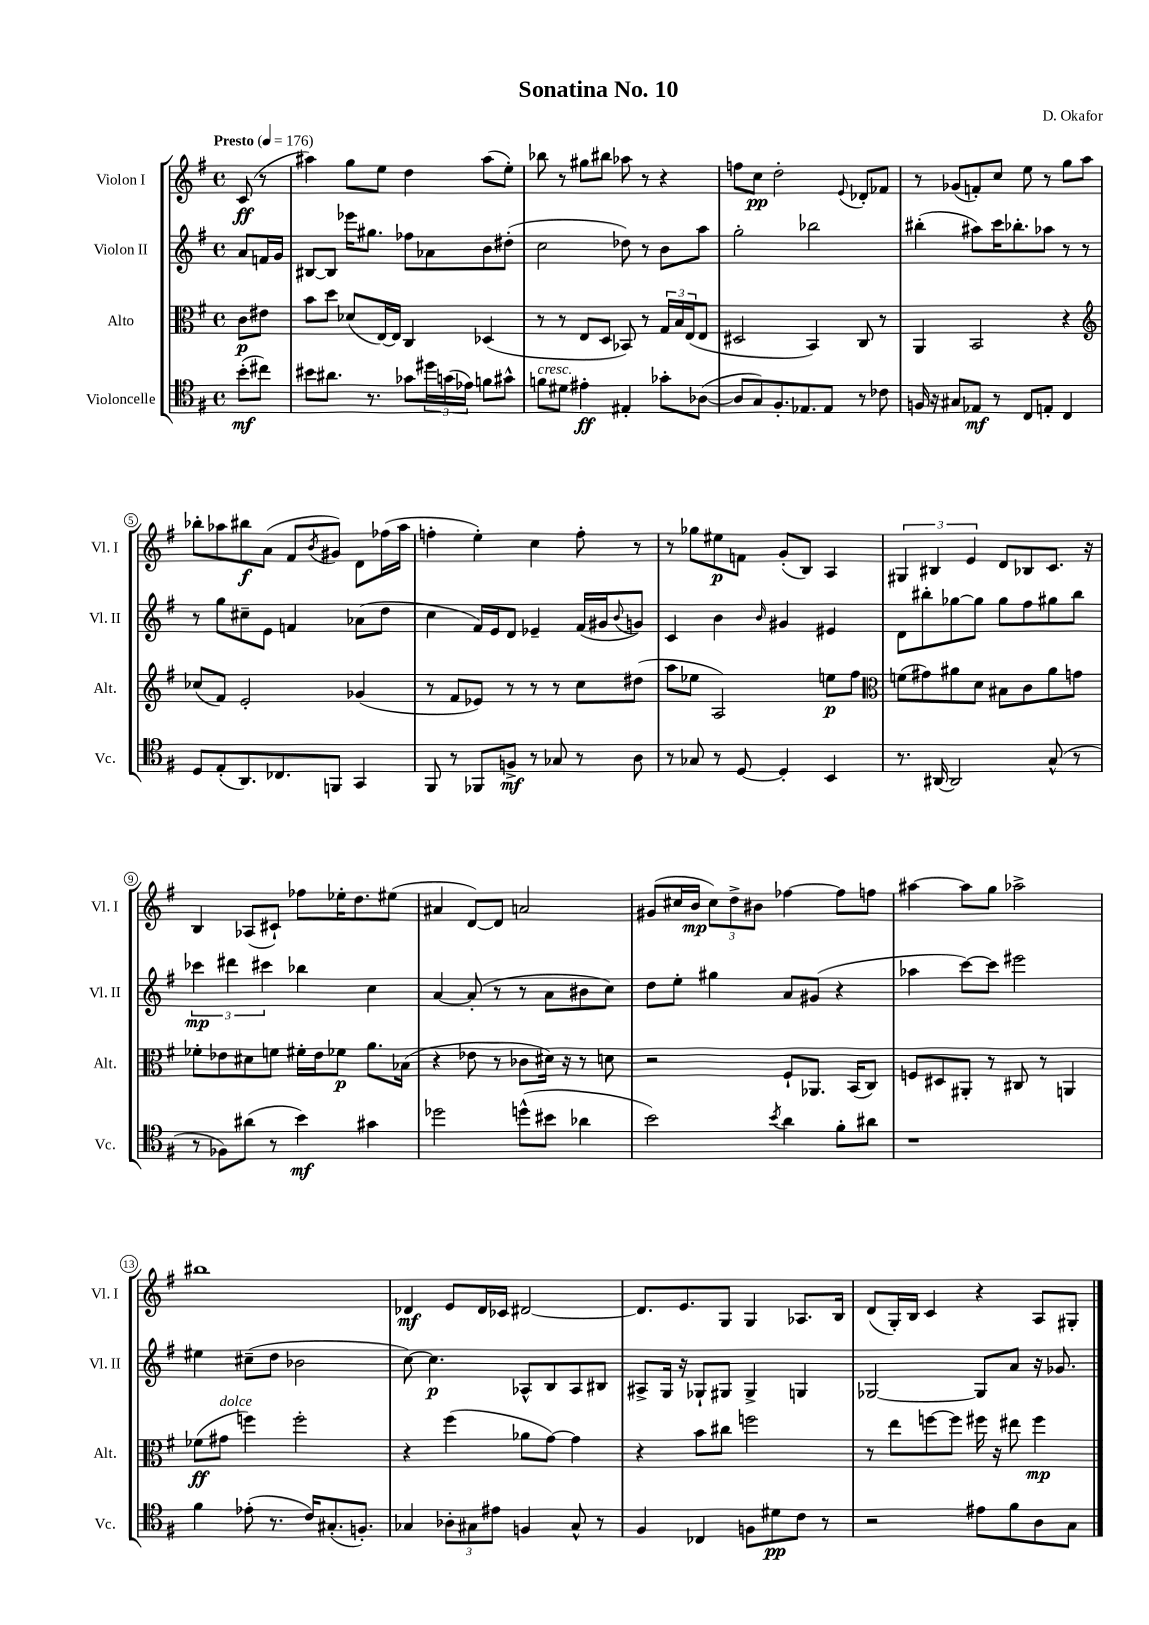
\header { title = "Sonatina No. 10" composer = "D. Okafor" }
<<
\new StaffGroup <<
\new Staff = "s0" \with { instrumentName = "Violon I" shortInstrumentName = "Vl. I" } {
    \clef treble \key g \major \defaultTimeSignature \time 4/4 \partial 4 \tempo "Presto" 4 = 176
    c'8\ff( r8 |
    ais''4) g''8 e''8 d''4 ais''8( e''8-.) |
    bes''8 r8 gis''8 bis''8 aes''8 r8 r4 |
    f''8 c''8\pp d''2-. \appoggiatura { e'8 } des'8-. fes'8 |
    r8 ges'8( f'8-.) c''8 e''8 r8 g''8 a''8 |
    bes''8-. aes''8 bis''8\f a'8( fis'8 \acciaccatura { b'8 } gis'8) d'8 fes''16( aes''16 |
    f''4-. e''4-.) c''4 f''8-. r8 |
    r8 ges''8 eis''8\p f'8 g'8-.( b8) a4 |
    \tuplet 3/2 { gis4 bis4 e'4 } d'8 bes8 c'8. r16 |
    b4 aes8( cis'8-!) fes''8 ees''16-. d''8. eis''8( |
    ais'4 d'8~) d'8 a'2 |
    gis'8( cis''16 b'16\mp \tuplet 3/2 { cis''8) d''8-> bis'8 } fes''4~ fes''8 f''8 |
    ais''4~ ais''8 g''8 aes''2-> |
    bis''1 |
    des'4\mf e'8 des'16 ces'16 dis'2~ |
    dis'8. e'8. g8 g4 aes8. b16 |
    d'8( g16-.) b16 c'4 r4 a8 gis8-. \bar "|." |
}
\new Staff = "s1" \with { instrumentName = "Violon II" shortInstrumentName = "Vl. II" } {
    \clef treble \key g \major \defaultTimeSignature \time 4/4 \partial 4
    a'8 f'16 g'16 |
    bis8~ bis8 ees'''16 gis''8. fes''8 aes'8 b'8 dis''8-.( |
    c''2 des''8) r8 b'8 a''8 |
    g''2-. bes''2 |
    bis''4-.( ais''8) c'''16 bes''8.-. aes''8 r8 r8 |
    r8 g''8 cis''8-- e'8 f'4 aes'8( d''8 |
    c''4 fis'16) e'16 d'8 ees'4-- fis'16( gis'16 \appoggiatura { b'8 } g'8) |
    c'4 b'4 \grace { b'16 } gis'4 eis'4 |
    d'8 bis''8-. ges''8~ ges''8 ges''8 fis''8 gis''8 bis''8 |
    \tuplet 3/2 { ces'''4\mp dis'''4 cis'''4 } bes''4 c''4 |
    a'4~ a'8-.( r8 r8 a'8 bis'8 c''8) |
    d''8 e''8-. gis''4 a'8 gis'8( r4 |
    aes''4 c'''8~) c'''8 eis'''2 |
    eis''4 cis''8--( d''8 bes'2 |
    c''8~) c''4.\p aes8-^ b8 aes8 bis8 |
    ais8-> g16 r16 ges8-! gis8 gis4-> g4 |
    ges2~ ges8 a'8 r16 ges'8. \bar "|." |
}
\new Staff = "s2" \with { instrumentName = "Alto" shortInstrumentName = "Alt." } {
    \clef alto \key g \major \defaultTimeSignature \time 4/4 \partial 4
    c'8\p eis'8 |
    b'8 d''8 des'8( e16~) e16 c4 des4( |
    r8 r8 e8 d8 bes,8) r8 \tuplet 3/2 { g16 b16 e16( } e8 |
    dis2 b,4) c8 r8 |
    a,4 b,2 r4 |
    \clef treble ces''8( fis'8) e'2-. ges'4( |
    r8 fis'8 ees'8) r8 r8 r8 c''8 dis''8( |
    a''8 ees''8 a2) e''8\p fis''8 |
    \clef alto f'8( gis'8) ais'8 d'8 bis8 c'8 ais'8 g'8 |
    fes'8-. ees'8 dis'8 f'8 fis'16-. ees'16 fes'8\p a'8. bes16( |
    r4 ees'8 r8 ces'8 dis'16) r16 r8 d'8 |
    r2 fis8-! aes,8. b,16( c8) |
    f8 dis8 ais,8-. r8 cis8 r8 a,4 |
    fes'8\ff( gis'8^\markup { \italic "dolce" } f''4) f''2-. |
    r4 fis''4( aes'8 g'8~) g'4 |
    r4 b'8 cis''8 f''2 |
    r8 e''8 f''8~ f''8 fis''16 r16 eis''8 fis''4\mp \bar "|." |
}
\new Staff = "s3" \with { instrumentName = "Violoncelle" shortInstrumentName = "Vc." } {
    \clef tenor \key g \major \defaultTimeSignature \time 4/4 \partial 4
    b'8-.\mf( cis''8) |
    bis'8 ais'8. r8. ges'8 \tuplet 3/2 { dis''16 g'16( ees'16) } f'8 gis'8-^ |
    f'8^\markup { \italic "cresc." } dis'8 eis'4-.\ff eis4-. ges'8-. aes8~( |
    aes8 g8) fis8.-. ees8. ees8 r8 ces'8 |
    f16 r16 gis8 ees8\mf r8 c8 e8-. c4 |
    d8 e8-.( a,8.) ces8. f,8 g,4 |
    fis,8 r8 fes,8 f8->\mf r8 ges8 r8 a8 |
    r8 ges8 r8 d8~ d4-. b,4 |
    r8. ais,16~ ais,2 g8-^( r8 |
    r8 fes8) ais'8( r8 b'4\mf) gis'4 |
    des''2 d''8-^( bis'8 aes'4 |
    b'2) \acciaccatura { b'8 } a'4 fis'8-. ais'8 |
    r1 |
    fis'4 ees'8-.( r8. c'16) gis8.-.( f8.-.) |
    ges4 \tuplet 3/2 { aes8-. gis8 eis'8 } f4 gis8-^ r8 |
    fis4 ces4 f8 dis'8\pp c'8 r8 |
    r2 eis'8 fis'8 a8 g8 \bar "|." |
}
>>
>>
\layout { \context { \Score \override BarNumber.stencil = #(make-stencil-circler 0.1 0.3 ly:text-interface::print) } }
